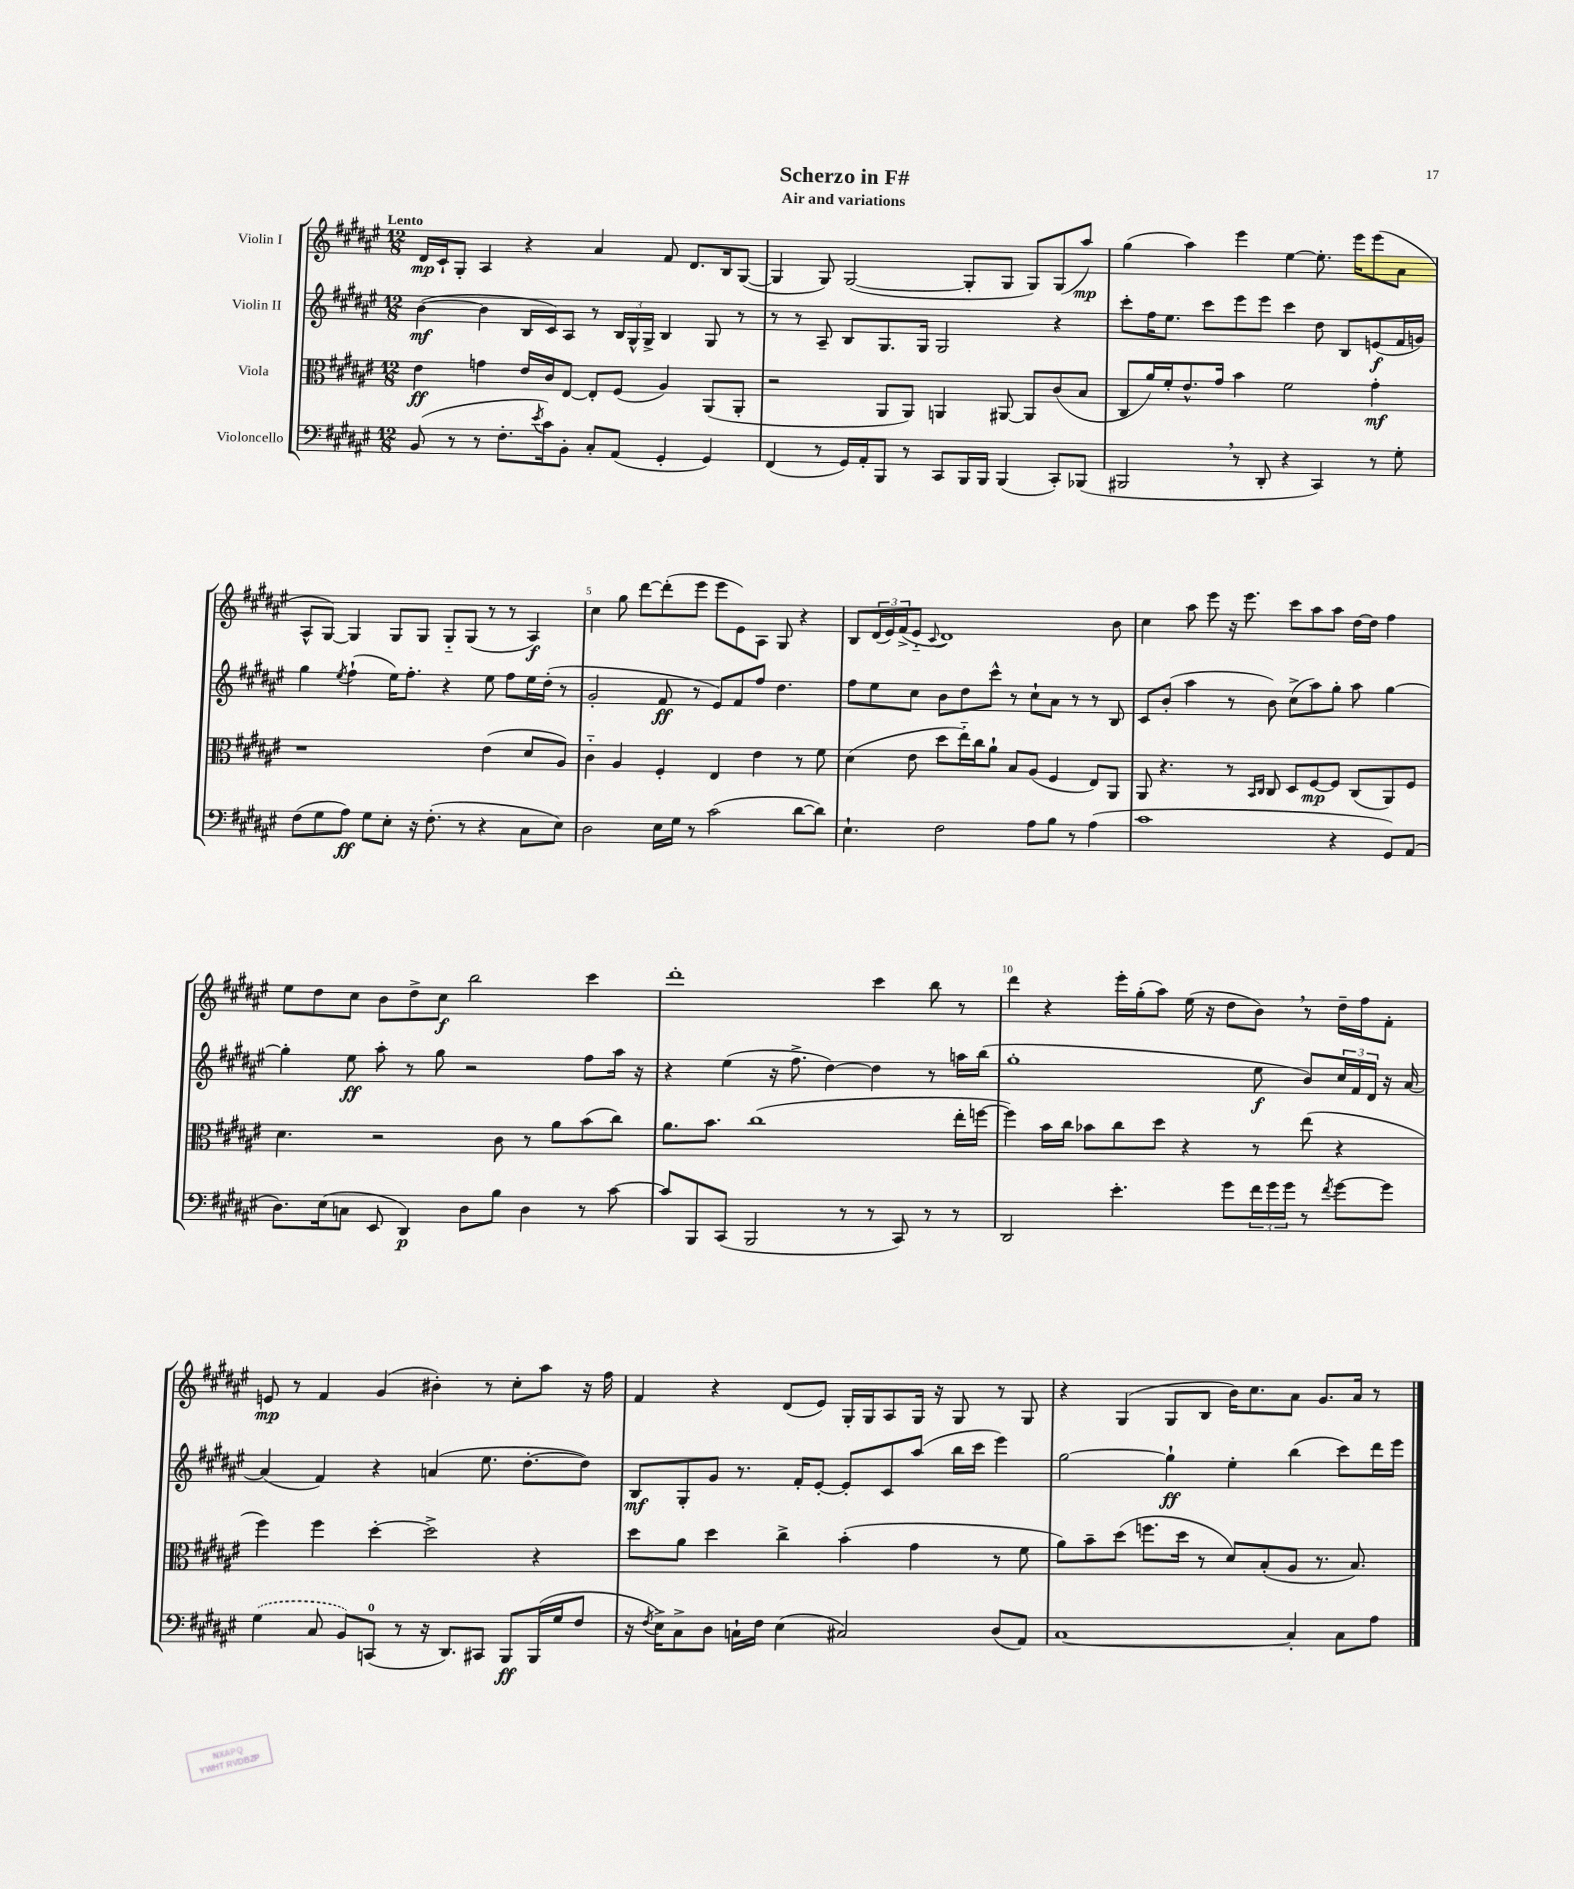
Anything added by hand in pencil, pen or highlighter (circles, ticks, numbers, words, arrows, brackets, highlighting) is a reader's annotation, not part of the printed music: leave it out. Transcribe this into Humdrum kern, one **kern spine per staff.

**kern	**kern	**kern	**kern
*staff4	*staff3	*staff2	*staff1
*clefF4	*clefC3	*clefG2	*clefG2
*k[f#c#g#d#a#e#]	*k[f#c#g#d#a#e#]	*k[f#c#g#d#a#e#]	*k[f#c#g#d#a#e#]
*M12/8	*M12/8	*M12/8	*M12/8
(8BB/	4e#\	([4b\	16d#/LL
.	.	.	16c#`/J
8r	.	.	8G#'/J
8r	4g\	4b\]	4A#/
8.F#'\L	.	.	.
.	16e#/LL	16B/LL	4r
8qe#/	.	.	.
16c#\k)	16c#/J	16c#/J)	.
8BB'\J	[8E#/J	8A#/J	.
8C#'/L	8E#'/]L	8r	4a#/
(8AA#/J	(8F#/J	24B/LL	.
.	.	24G#^^/	.
.	.	24G#^/JJ	.
4GG#'/	4A#/)	4B/	8f#/
.	.	.	8.d#/L
4GG#/)	(8AA#/L	8G#/	.
.	.	.	16B/k
.	8AA#'/J	8r	([8G#/J
=	=	=	=
(4FF#/	2r	8r	4G#/]
.	.	8r	.
8r	.	8A#~/	8G#/)
16GG#/LL)	.	8B/L	([2G#/
16AA#'/J	.	.	.
8BBB/J	8AA#/L	8.G#/	.
8r	8AA#/J)	.	.
.	.	16G#/Jk	.
8CC#/L	4AA/	2G#/	.
16BBB/L	.	.	8G#'/]L
16BBB/JJ	.	.	.
(4BBB/	[8AA#/	.	8G#/J
.	8AA#/]L	.	8G#/L)
8CC#'/L)	(8c#/	4r	(8G#/
(8BBB-/J	8B/J	.	8aa#/J)
=	=	=	=
2BBB#/	8C#/L	8ccc#'\L	(4gg#\
.	16a#/L)	16ff#\K	.
.	16f#'/J	8.ee#\J	.
.	8.e#^^/	.	4aa#\)
.	.	8ccc#\L	.
.	16g#/Jk	.	.
8r	4b\	8eee#\	4eee#\
8DD#'/	.	8eee#\J	.
4r	2f#\	4ccc#\	[4ee#\
4CC#/)	.	8dd#\	8.ee#'\]
.	.	8B/L	.
.	.	.	16eee#\LK
8r	4g#'\	(8e/	(8eee#\
8G#'\	.	16f#/L	8a#\J
.	.	16g/JJ)	.
=	=	=	=
(8F#\L	1r	4gg#\	8A#^^/L
8G#\	.	.	[8G#/J)
.	.	8qee#/	.
8A#\J)	.	(4ff#`\	4G#/]
8G#\L	.	.	.
8E#'\J	.	16ee#\LK)	8G#/L
.	.	8.ff#'\J	.
16r	.	.	8G#/J
(8.F#'\	.	.	.
.	.	4r	8G#'~/L
8r	.	.	(8G#/J
4r	(4e#\	8ee#\	8r
.	.	8ff#\L	8r
8C#\L	8d#/L	16ee#\L	4A#/)
.	.	(16dd#'\JJ	.
8E#\J)	8A#/J)	8r	.
=	=	=	=
2D#\	4c#'~\	2g#'/	4cc#\
.	4A#/	.	8gg#\
.	.	.	[8ddd#\L
16E#\LL	4F#'/	8f#/	(8ddd#'\]
16G#\JJ	.	.	.
8r	.	8r	8eee#\J
(2c#\	4E#/	8e#/L)	8eee#\L
.	.	8f#/	8e#\)
.	4e#\	8ff#/J	8A#\J
.	.	4.dd#\	8G#/
[8d#\L	8r	.	4r
8d#\]J)	8f#\	.	.
=	=	=	=
4.E#`\	(4d#\	8ff#\L	8B/L
.	.	8ee#\	(24d#/L
.	.	.	24e#/)
.	.	.	(24f#^/J
.	8e#\	8cc#\J	8e#'~/J
.	.	.	8qqc#/
2F#\	8dd#\L	8b\L	1d#)
.	16ee#'~\L)	8dd#\	.
.	16cc#\J	.	.
.	8a#`\J	8ccc#^^\J	.
.	8B/L	8r	.
8A#\L	(8A#/J	8cc#`\L	.
8B\J	4F#/	8a#\J	.
8r	.	8r	.
(4A#\	8E#/L)	8r	.
.	8AA#/J	8B/	8b\
=	=	=	=
1c#	8AA#/	8c#/L	4cc#\
.	4.r	(8b'/J	.
.	.	4aa#\	8aa#\
.	.	.	8eee#\
.	8r	8r	16r
.	.	.	8.eee#\
.	16qqBB/LL	.	.
.	16qqC#/JJ	.	.
.	8C#/	8b\)	.
.	8D#/L	(8cc#^\L	8ccc#\L
.	[8F#/	8aa#\)	8aa#\
4r	8F#/]J	8gg#'\J	8aa#\J
.	(8C#/L	8aa#\	[16dd#\LL
.	.	.	16dd#\]JJ
8GG#/L)	8AA#/)	[4gg#\	4ff#\
(8AA#/J	8F#/J	.	.
=	=	=	=
8.D#\L)	4.d#\	4gg#'\]	8ee#\L
.	.	.	8dd#\
(16E#\k	.	.	.
8C\J	.	8ee#\	8cc#\J
8EE#/	2r	8aa#'\	8b\L
4DD#/)	.	8r	8dd#^\
.	.	8gg#\	8cc#\J
8D#\L	.	2r	2bb\
8B\J	8c#\	.	.
4D#\	8r	.	.
.	8a#\L	.	.
8r	(8b\	8ff#\L	4ccc#\
[8c#\	8cc#\J)	16aa#\Jk	.
.	.	16r	.
=	=	=	=
8c#/]L	8.a#\L	4r	1ddd#'
8BBB/	.	.	.
.	8.b\J	.	.
(8CC#/J	.	(4ee#\	.
2BBB/	(1cc#	.	.
.	.	16r	.
.	.	8.ff#^\	.
.	.	[4dd#\)	.
8r	.	.	.
8r	.	4dd#\]	4ccc#\
8CC#/)	.	.	.
8r	.	8r	8bb\
8r	16ee#'\LL	16aa\LL	8r
.	[16ff\JJ	(16bb\JJ	.
=	=	=	=
2DD#/	4ff\])	1gg#'	4ddd#\
.	16b\LL	.	4r
.	16cc#\JJ	.	.
.	8b-\L	.	.
4.e#'\	8cc#\	.	16eee#'\LL
.	.	.	(16gg#'\J
.	8dd#\J	.	8aa#\J)
.	4r	.	(16ee#\
.	.	.	16r
8g#\L	.	.	8dd#\L
24f#\L	8r	8ee#\	8b\J)
24g#\	.	.	.
24g#\JJ	.	.	.
8r	(8ee#\	8b/L)	8r
8qf#/	.	.	.
[8g#\L	4r	24cc#/L	16dd#~\LL
.	.	24f#/	.
.	.	.	16ff#\J
.	.	24d#/JJ	.
8g#\]J	.	16r	8f#'\J
.	.	[16a#/	.
=	=	=	=
(4G#\	4ff#\)	(4a#/]	8e/
.	.	.	8r
8C#/	4ff#\	4f#/)	4f#/
8BB/L)	.	.	.
(8CC/J	[4dd#'\	4r	(4g#/
8r	.	.	.
16r	2dd#^\]	(4a/	4b#'\)
8.DD#/L)	.	.	.
8CC#/J	.	8.ee#\	8r
8BBB/L	.	.	8cc#'\L
.	.	[8.dd#'\L	.
(16BBB/L	4r	.	8aa#\J
16G#/J	.	.	.
8F#/J	.	8dd#\]J)	16r
.	.	.	16ff#\
=	=	=	=
16r	8dd#\L	8B/L	4f#/
8qF#/	.	.	.
16E#^\LK)	.	.	.
8C#^\	8a#\J	8G#'/	.
8D#\J	4dd#\	8g#/J	4r
16C`\LL	.	8.r	.
16F#\JJ	.	.	.
(4E#\	4cc#^\	.	(8d#/L
.	.	16f#'/LK	.
.	.	[8e#'/J	8e#/J)
2C#/)	(4b'\	8e#'/]L	16G#'/LL
.	.	.	16G#/J
.	.	8c#/	8A#/
.	4g#\	(8aa#/J	16G#/Jk
.	.	.	16r
.	.	16bb\LL	8G#/
.	.	16ccc#\JJ	.
(8D#/L	8r	4eee#\)	8r
8AA#/J)	8f#\	.	8G#/
=	=	=	=
[1C#	8a#\L)	[2gg#\	4r
.	8b~\	.	.
.	(8dd#\J	.	(4G#/
.	8.ff\L	.	.
.	.	4gg#`\]	8G#/L
.	16dd#\Jk	.	.
.	8r	.	8B/J
.	8d#/L)	4ee#'\	16b\LK)
.	.	.	8.cc#\
.	(8B'/	.	.
4C#'/]	8A#/J	(4bb\	8a#\J
.	8.r	.	8.g#/L
8C#\L	.	8ccc#\L)	.
.	8.B/)	.	16a#/Jk
8A#\J	.	16ddd#\L	8r
.	.	16eee#\JJ	.
==	==	==	==
*-	*-	*-	*-
